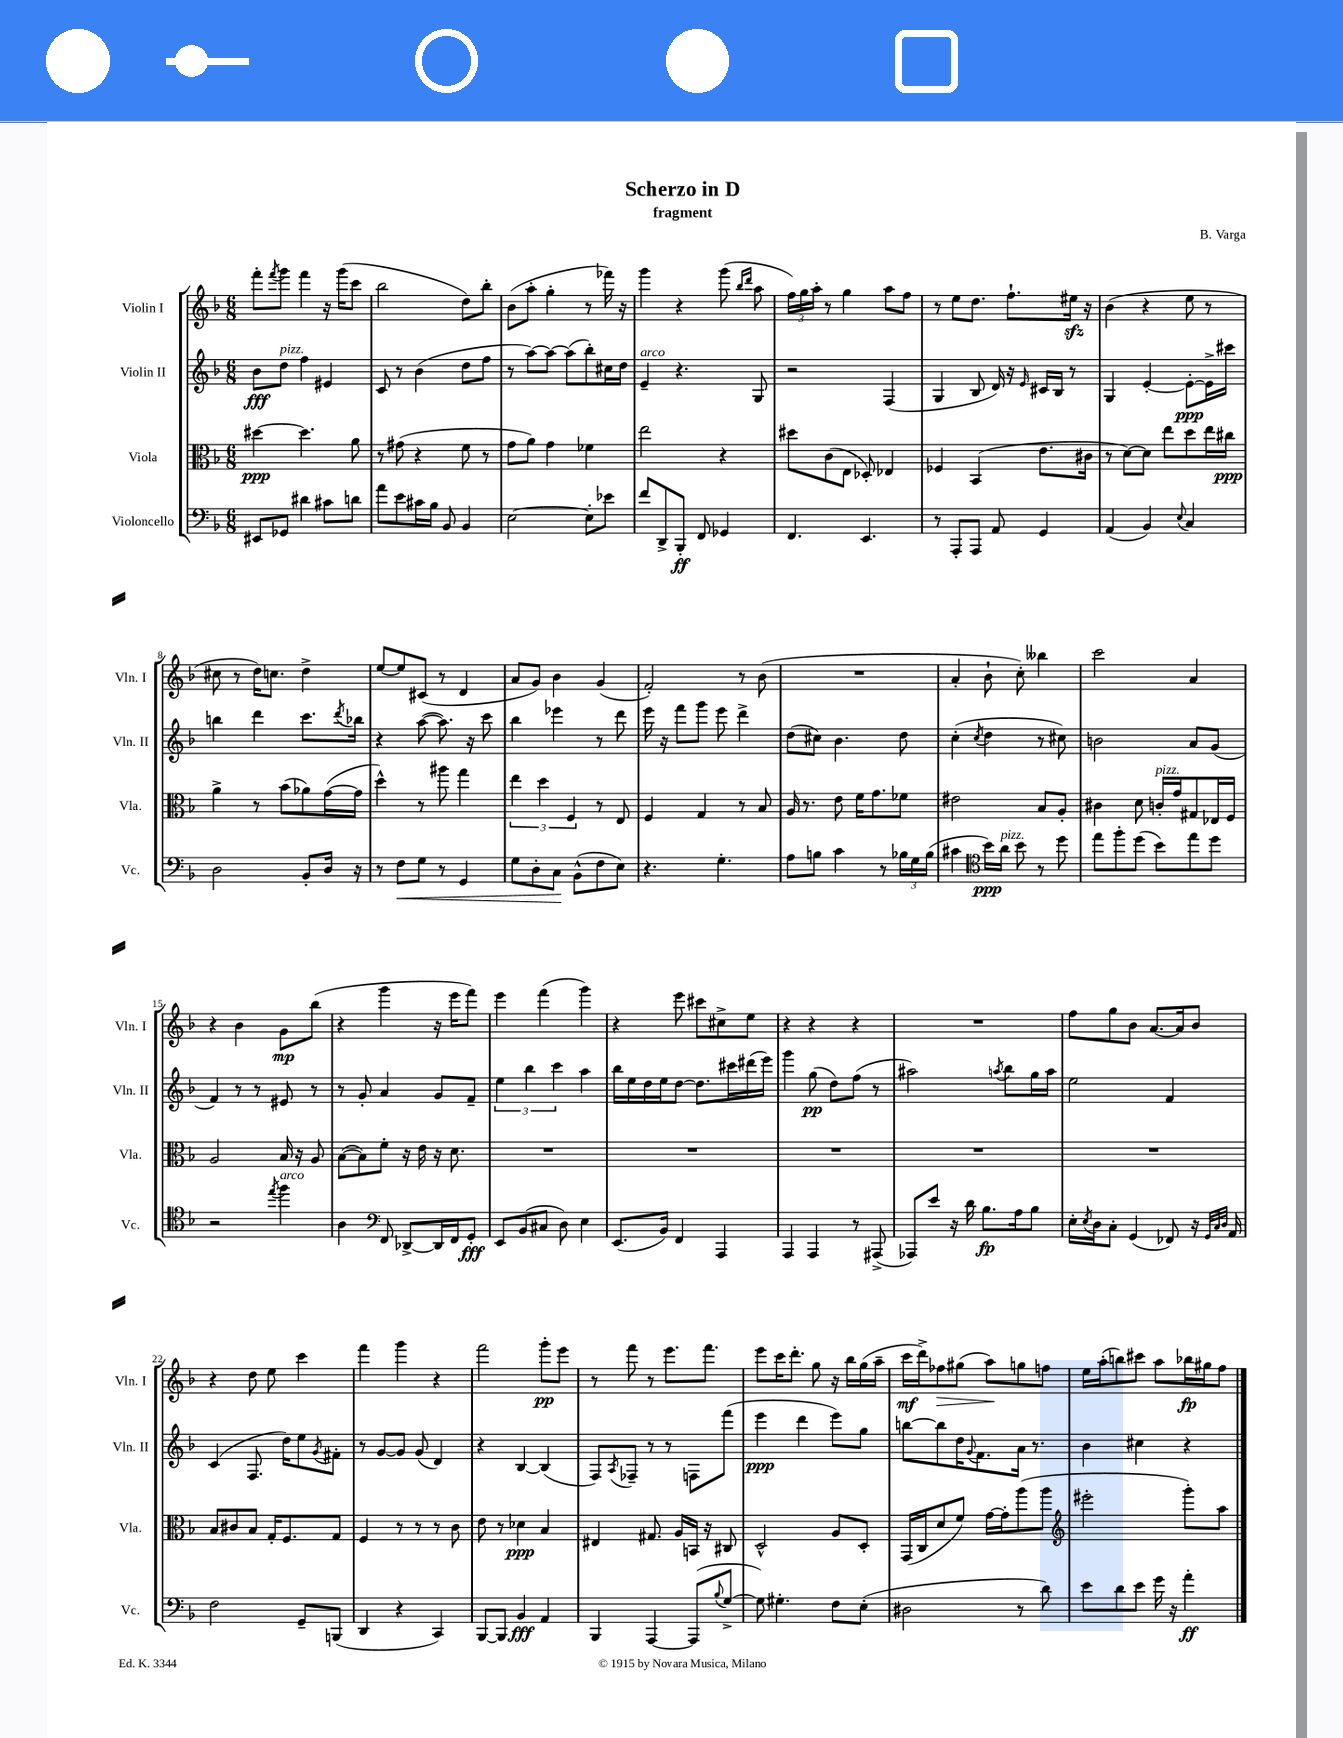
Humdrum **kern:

**kern	**dynam	**kern	**dynam	**kern	**dynam	**kern	**dynam
*part4	*part4	*part3	*part3	*part2	*part2	*part1	*part1
*staff4	*staff4	*staff3	*staff3	*staff2	*staff2	*staff1	*staff1
*I"Violoncello	*	*I"Viola	*	*I"Violin II	*	*I"Violin I	*
*I'Vc.	*	*I'Vla.	*	*I'Vln. II	*	*I'Vln. I	*
*clefF4	*	*clefC3	*	*clefG2	*	*clefG2	*
*k[b-]	*	*k[b-]	*	*k[b-]	*	*k[b-]	*
*M6/8	*	*M6/8	*	*M6/8	*	*M6/8	*
=1	=1	=1	=1	=1	=1	=1	=1
8EE#X/L	.	[4dd#X\	ppp	8b-\L	fff	8fff'\L	.
.	.	.	.	.	.	8qfff/	.
!	!	!	!	!LO:TX:a:i:t=pizz.	!	!	!
8GG-X/J	.	.	.	8dd\J	.	8ggg\J	.
4d#X\	.	4.dd#\]	.	4ff\	.	4fff\	.
8c#X\L	.	.	.	4e#X/	.	16r	.
.	.	.	.	.	.	(16ggg\KL	.
8dn\J	.	8a\	.	.	.	8ccc\J	.
=2	=2	=2	=2	=2	=2	=2	=2
8a\L	.	8r	.	8c/	.	2bb-\	.
8e\	.	(8g#X\	.	8r	.	.	.
16c#X\L	.	4r	.	(4b-\	.	.	.
16B-\JJ	.	.	.	.	.	.	.
8BB-/	.	.	.	.	.	.	.
4BB-/	.	8f\	.	8dd\L	.	8dd\L)	.
.	.	8r	.	8ff\J	.	8bb-'\J	.
=3	=3	=3	=3	=3	=3	=3	=3
[2E\	.	8g\L	.	8r	.	(8b-\L	.
.	.	8a\J)	.	[8aa\L)	.	8aa'\J	.
.	.	4g\	.	8aa\J_	.	4gg'\	.
.	.	.	.	(8aa\L]	.	.	.
8E'\L]	.	4f-X\	.	8bb-'\)	.	8r	.
8e-X\J	.	.	.	16cc#X\L	.	16fff-X\)	.
.	.	.	.	16dd\JJ	.	16r	.
=4	=4	=4	=4	=4	=4	=4	=4
!	!	!	!	!LO:TX:a:i:t=arco	!	!	!
8f/L	.	2ee\	.	4e~/	.	4ggg\	.
8DD^/	.	.	.	.	.	.	.
8BBB-'/J	ff	.	.	4.r	.	4r	.
8FF/	.	.	.	.	.	.	.
4GG-X/	.	4r	.	.	.	(8ggg\	.
.	.	.	.	.	.	16qqbb-/LL	.
.	.	.	.	.	.	16qqddd/JJ	.
.	.	.	.	8G/	.	8aa\	.
=5	=5	=5	=5	=5	=5	=5	=5
4.FF/	.	8dd#X\L	.	2r	.	24ff\LL)	.
.	.	.	.	.	.	24gg\	.
.	.	.	.	.	.	24aa'\JJ	.
.	.	(8c\	.	.	.	8r	.
.	.	8E\J	.	.	.	4gg\	.
4.EE/	.	8D-X'/)	.	.	.	.	.
.	.	4E-X/	.	(4F/	.	8aa\L	.
.	.	.	.	.	.	8ff\J	.
=6	=6	=6	=6	=6	=6	=6	=6
8r	.	4F-X/	.	4G/	.	8r	.
8AAA'/L	.	.	.	.	.	8ee\L	.
8AAA/J	.	(4BB-/	.	8B-/	.	8.dd\J	.
8AA/	.	.	.	16d/)	.	.	.
.	.	.	.	16r	.	8.ff`\L	.
.	.	.	.	16qqe/	.	.	.
4GG/	.	8.e\L	.	16c#X/LL	.	.	.
.	.	.	.	16B-/JJ	.	.	.
.	.	.	.	8r	.	16ee#Xzz\Jk	.
.	.	16c#X\Jk	.	.	.	16r	.
=7	=7	=7	=7	=7	=7	=7	=7
(4AA/	.	8r	.	4G/	.	(4b-\	.
.	.	[8d\L)	.	.	.	.	.
4BB-/)	.	8d\J]	.	[4e'/	.	4r	.
.	.	8ee\L	.	.	.	.	.
8qqE/	.	.	.	.	.	.	.
4C/	.	8dd\	.	8e'\L_	ppp	8ee\	.
.	.	16ee\L	.	16e^\L]	.	8r	.
.	.	16cc#X\JJ	ppp	16ccc#X\JJ	.	.	.
!!LO:LB:g=z
=8	=8	=8	=8	=8	=8	=8	=8
2D\	.	4a^\	.	4bbn\	.	8cc#X\	.
.	.	.	.	.	.	8r	.
.	.	8r	.	4ddd\	.	16dd\KL)	.
.	.	.	.	.	.	8.ccn\J	.
.	.	(8b-\L	.	.	.	.	.
8BB-'/L	.	8a-X\)	.	8.ccc\L	.	4dd^\	.
16D/Jk	.	([16g\L	.	.	.	.	.
.	.	.	.	8qddd/	.	.	.
16r	.	16g\JJ]	.	16bb-X\Jk	.	.	.
=9	=9	=9	=9	=9	=9	=9	=9
8r	.	4dd^^\)	.	4r	.	[8ee/L	.
!	!LO:HP:b	!	!	!	!	!	!
8F\L	<	.	.	.	.	8ee/]	.
8G\J	.	8r	.	([8aa\	.	(8c#X/J	.
8r	.	8aa#X\	.	8.aa\])	.	8r	.
4GG/	.	4gg\	.	.	.	4d/	.
.	.	.	.	16r	.	.	.
.	.	.	.	8ccc\	.	.	.
=10	=10	=10	=10	=10	=10	=10	=10
8G\L	.	6ee\	.	4bb-\	.	8a/L	.
8D'\	.	.	.	.	.	8g/J)	.
.	.	6dd\	.	.	.	.	.
8C\J	.	.	.	4eee-X\	.	4b-\	.
.	.	6F/	.	.	.	.	.
(8BB-^^\L	[	.	.	.	.	.	.
8F\	.	8r	.	8r	.	(4g/	.
8E\J)	.	8E/	.	8ddd\	.	.	.
=11	=11	=11	=11	=11	=11	=11	=11
4.r	.	4F/	.	16eee\	.	2f'/)	.
.	.	.	.	16r	.	.	.
.	.	.	.	8fff\L	.	.	.
.	.	4G/	.	8ggg\J	.	.	.
4.G'\	.	.	.	8eee\	.	.	.
.	.	8r	.	4ddd^\	.	8r	.
.	.	8B-/	.	.	.	(8b-\	.
=12	=12	=12	=12	=12	=12	=12	=12
8A\L	.	16A/	.	(8dd\L	.	2.r	.
.	.	8.r	.	.	.	.	.
8Bn\J	.	.	.	8cc#X\J)	.	.	.
4c\	.	8e\	.	4.b-\	.	.	.
.	.	16f\KL	.	.	.	.	.
.	.	8.g\	.	.	.	.	.
8r	.	.	.	.	.	.	.
24B-X\LL	.	8f-X\J	.	8dd\	.	.	.
24G\	.	.	.	.	.	.	.
(24B-\JJ	.	.	.	.	.	.	.
=13	=13	=13	=13	=13	=13	=13	=13
4c#X\	.	2e#X\	.	(4cc'\	.	4a'/	.
*clefC4	*	*	*	*	*	*	*
.	.	.	.	8qcc/	.	.	.
16b-\LL)	ppp	.	.	4dd\	.	8b-`\	.
!LO:TX:a:i:t=pizz.	!	!	!	!	!	!	!
16a\JJ	.	.	.	.	.	.	.
8b-\	.	.	.	.	.	8cc'\)	.
8r	.	8B-/L	.	8r	.	4bb--X\	.
8dd\	.	8A'/J	.	8cc#X\)	.	.	.
=14	=14	=14	=14	=14	=14	=14	=14
8ee\L	.	4c#X\	.	2bn\	.	2ccc\	.
8ff'\	.	.	.	.	.	.	.
(8dd\J	.	8d\	.	.	.	.	.
!	!	!LO:TX:a:i:t=pizz.	!	!	!	!	!
8b-\L)	.	16cn'/LL	.	.	.	.	.
.	.	16g/J	.	.	.	.	.
8ee\	.	8G#X/	.	8a/L	.	4a/	.
8dd\J	.	16E-X/L	.	(8g/J	.	.	.
.	.	16F/JJ	.	.	.	.	.
!!LO:LB:g=z
=15	=15	=15	=15	=15	=15	=15	=15
2r	.	2A/	.	4f/)	.	4r	.
.	.	.	.	8r	.	4b-\	.
.	.	.	.	8r	.	.	.
8qee/	.	.	.	.	.	.	.
!LO:TX:a:i:t=arco	!	!	!	!	!	!	!
4ff\	.	16B-/	.	8e#X/	.	8g\L	mp
.	.	16r	.	.	.	.	.
.	.	8A/	.	8r	.	(8bb-\J	.
=16	=16	=16	=16	=16	=16	=16	=16
4A\	.	([8B-\L	.	8r	.	4r	.
.	.	8B-\])	.	8g'/	.	.	.
*clefF4	*	*	*	*	*	*	*
8FF/	.	8f'\J	.	4a/	.	4ggg\	.
[8DD-X^/L	.	16r	.	.	.	.	.
.	.	16e\	.	.	.	.	.
16DD-/L]	.	16r	.	8g/L	.	16r	.
16FF/J	.	8.d\	.	.	.	16eee\KL	.
8GG'/J	fff	.	.	8f~/J	.	8fff\J)	.
=17	=17	=17	=17	=17	=17	=17	=17
8EE/L	.	2.r	.	6ee\	.	4eee\	.
(8BB-/	.	.	.	.	.	.	.
.	.	.	.	6bb-\	.	.	.
8C#X/J	.	.	.	.	.	(4fff\	.
.	.	.	.	6ccc\	.	.	.
8D\)	.	.	.	.	.	.	.
4E\	.	.	.	4aa\	.	4ggg\)	.
=18	=18	=18	=18	=18	=18	=18	=18
(8.EE/L	.	2.r	.	16bb-\LL	.	4r	.
.	.	.	.	16ee\	.	.	.
.	.	.	.	16dd\	.	.	.
16BB-/Jk)	.	.	.	16ee\J	.	.	.
4FF/	.	.	.	[8dd\J	.	8eee\	.
.	.	.	.	8.dd\L]	.	8ccc#X\L	.
4AAA/	.	.	.	.	.	8cc#X^\	.
.	.	.	.	16ccc#X\L	.	.	.
.	.	.	.	(16ddd#X\	.	8ee\J	.
.	.	.	.	16eee\JJ)	.	.	.
=19	=19	=19	=19	=19	=19	=19	=19
4AAA/	.	2.r	.	4ggg\	.	4r	.
4AAA/	.	.	.	(8gg\	pp	4r	.
.	.	.	.	8dd\L)	.	.	.
8r	.	.	.	(8ff\J	.	4r	.
(8AAA#X^/	.	.	.	8r	.	.	.
=20	=20	=20	=20	=20	=20	=20	=20
8AAA-X/L)	.	2.r	.	2aa#X\)	.	2.r	.
8e/J	.	.	.	.	.	.	.
16r	.	.	.	.	.	.	.
16d\	.	.	.	.	.	.	.
8.B-\L	fp	.	.	.	.	.	.
.	.	.	.	8qaan/	.	.	.
.	.	.	.	8bb-\L	.	.	.
16A\k	.	.	.	.	.	.	.
8B-\J	.	.	.	16gg\L	.	.	.
.	.	.	.	16aa\JJ	.	.	.
=21	=21	=21	=21	=21	=21	=21	=21
16E'\LL	.	2.r	.	2ee\	.	8ff\L	.
8qE/	.	.	.	.	.	.	.
16D\J	.	.	.	.	.	.	.
8C'\J	.	.	.	.	.	8gg\	.
(4GG/	.	.	.	.	.	8b-\J	.
.	.	.	.	.	.	[8.a/L	.
8FF-X/)	.	.	.	4f/	.	.	.
.	.	.	.	.	.	16a/k]	.
16r	.	.	.	.	.	8b-/J	.
32qqGG/LLL	.	.	.	.	.	.	.
32qqC/	.	.	.	.	.	.	.
32qqD/JJJ	.	.	.	.	.	.	.
16AA/	.	.	.	.	.	.	.
!!LO:LB:g=z
=22	=22	=22	=22	=22	=22	=22	=22
2F\	.	8B-/L	.	(4c/	.	4r	.
.	.	8c#X/	.	.	.	.	.
.	.	8B-/J	.	8.F/	.	8dd\	.
.	.	16G'/KL	.	.	.	8ee\	.
.	.	8.F/	.	16dd\KL)	.	.	.
8GG~/L	.	.	.	8ee\	.	4ccc\	.
.	.	.	.	8qg/	.	.	.
(8BBBn/J	.	8G/J	.	8f#X'\J	.	.	.
=23	=23	=23	=23	=23	=23	=23	=23
4DD/	.	4F/	.	8r	.	4fff\	.
.	.	.	.	[8g/L	.	.	.
4r	.	8r	.	8g/J]	.	4ggg\	.
.	.	8r	.	(8g/	.	.	.
4CC/)	.	8r	.	4d/)	.	4r	.
.	.	8c\	.	.	.	.	.
=24	=24	=24	=24	=24	=24	=24	=24
[8BBB-/L	.	8e\	.	4r	.	2fff\	.
8BBB-/J]	.	8r	.	.	.	.	.
4BB-/	fff	4d-X\	ppp	[4B-/	.	.	.
4AA/	.	4B-/	.	(4B-/]	.	8ggg'\L	pp
.	.	.	.	.	.	8eee\J	.
=25	=25	=25	=25	=25	=25	=25	=25
4BBB-/	.	4E#X/	.	8F/L)	.	8r	.
.	.	.	.	8qA/	.	.	.
.	.	.	.	8F-X~/J	.	8fff\	.
[4AAA/	.	8.G#X/	.	8r	.	8r	.
.	.	.	.	8r	.	8.eee\L	.
.	.	16A/LL	.	.	.	.	.
(8AAA/L]	.	16BBn/JJ	.	8Fn\L	.	.	.
.	.	16r	.	.	.	8.fff\J	.
8qqB-/	.	.	.	.	.	.	.
[8G^/J	.	8C#X/	.	(8fff\J	.	.	.
=26	=26	=26	=26	=26	=26	=26	=26
8G\])	.	2D^^/	.	4eee\	ppp	8eee\L	.
4.G#X'\	.	.	.	.	.	16ccc\K	.
.	.	.	.	.	.	8.ddd'\J	.
.	.	.	.	4ddd\	.	.	.
.	.	.	.	.	.	8gg\	.
8F\L	.	8A/L	.	8eee\L)	.	16r	.
.	.	.	.	.	.	16bb-\LL	.
(8E'\J	.	8D'/J	.	8gg\J	.	(16gg\	.
.	.	.	.	.	.	16aa~\JJ	.
=27	=27	=27	=27	=27	=27	=27	=27
2D#X\	.	(16GG/LL	.	[8bbn\L	.	16ccc\LL	mf
.	.	16C/J	.	.	.	16ddd^\J)	.
!	!	!	!	!	!	!	!LO:HP:b
.	.	8d/	.	8bb\]	.	8ff-X\	>
.	.	8f/J)	.	16dd\K	.	(8gg#X\J	.
.	.	.	.	8qqg/	.	.	.
.	.	.	.	8.f\	.	.	.
.	.	[16g\LL	.	.	.	8aa\L)	.
.	.	16g'\J]	.	.	.	.	.
8r	.	(8aa\	.	16a\Jk	.	8ggn\	]
.	.	.	.	8.r	.	.	.
8d\)	.	8aa\J	.	.	.	8ffn\J	.
=28	=28	=28	=28	=28	=28	=28	=28
*	*	*clefG2	*	*	*	*	*
8e\L	.	2eee#X'\	.	4b-\	.	16ee\LL	.
.	.	.	.	.	.	(16aa'\J	.
8d\	.	.	.	.	.	8bbn\)	.
8e\J	.	.	.	4cc#X\	.	8ccc#X\J	.
16g\	.	.	.	.	.	8aa\L	.
16r	.	.	.	.	.	.	.
4a'\	ff	8ggg'\L)	.	4r	.	16bb-X\L	fp
.	.	.	.	.	.	16gg#X\J	.
.	.	8aa\J	.	.	.	8ff\J	.
==	==	==	==	==	==	==	==
*-	*-	*-	*-	*-	*-	*-	*-
